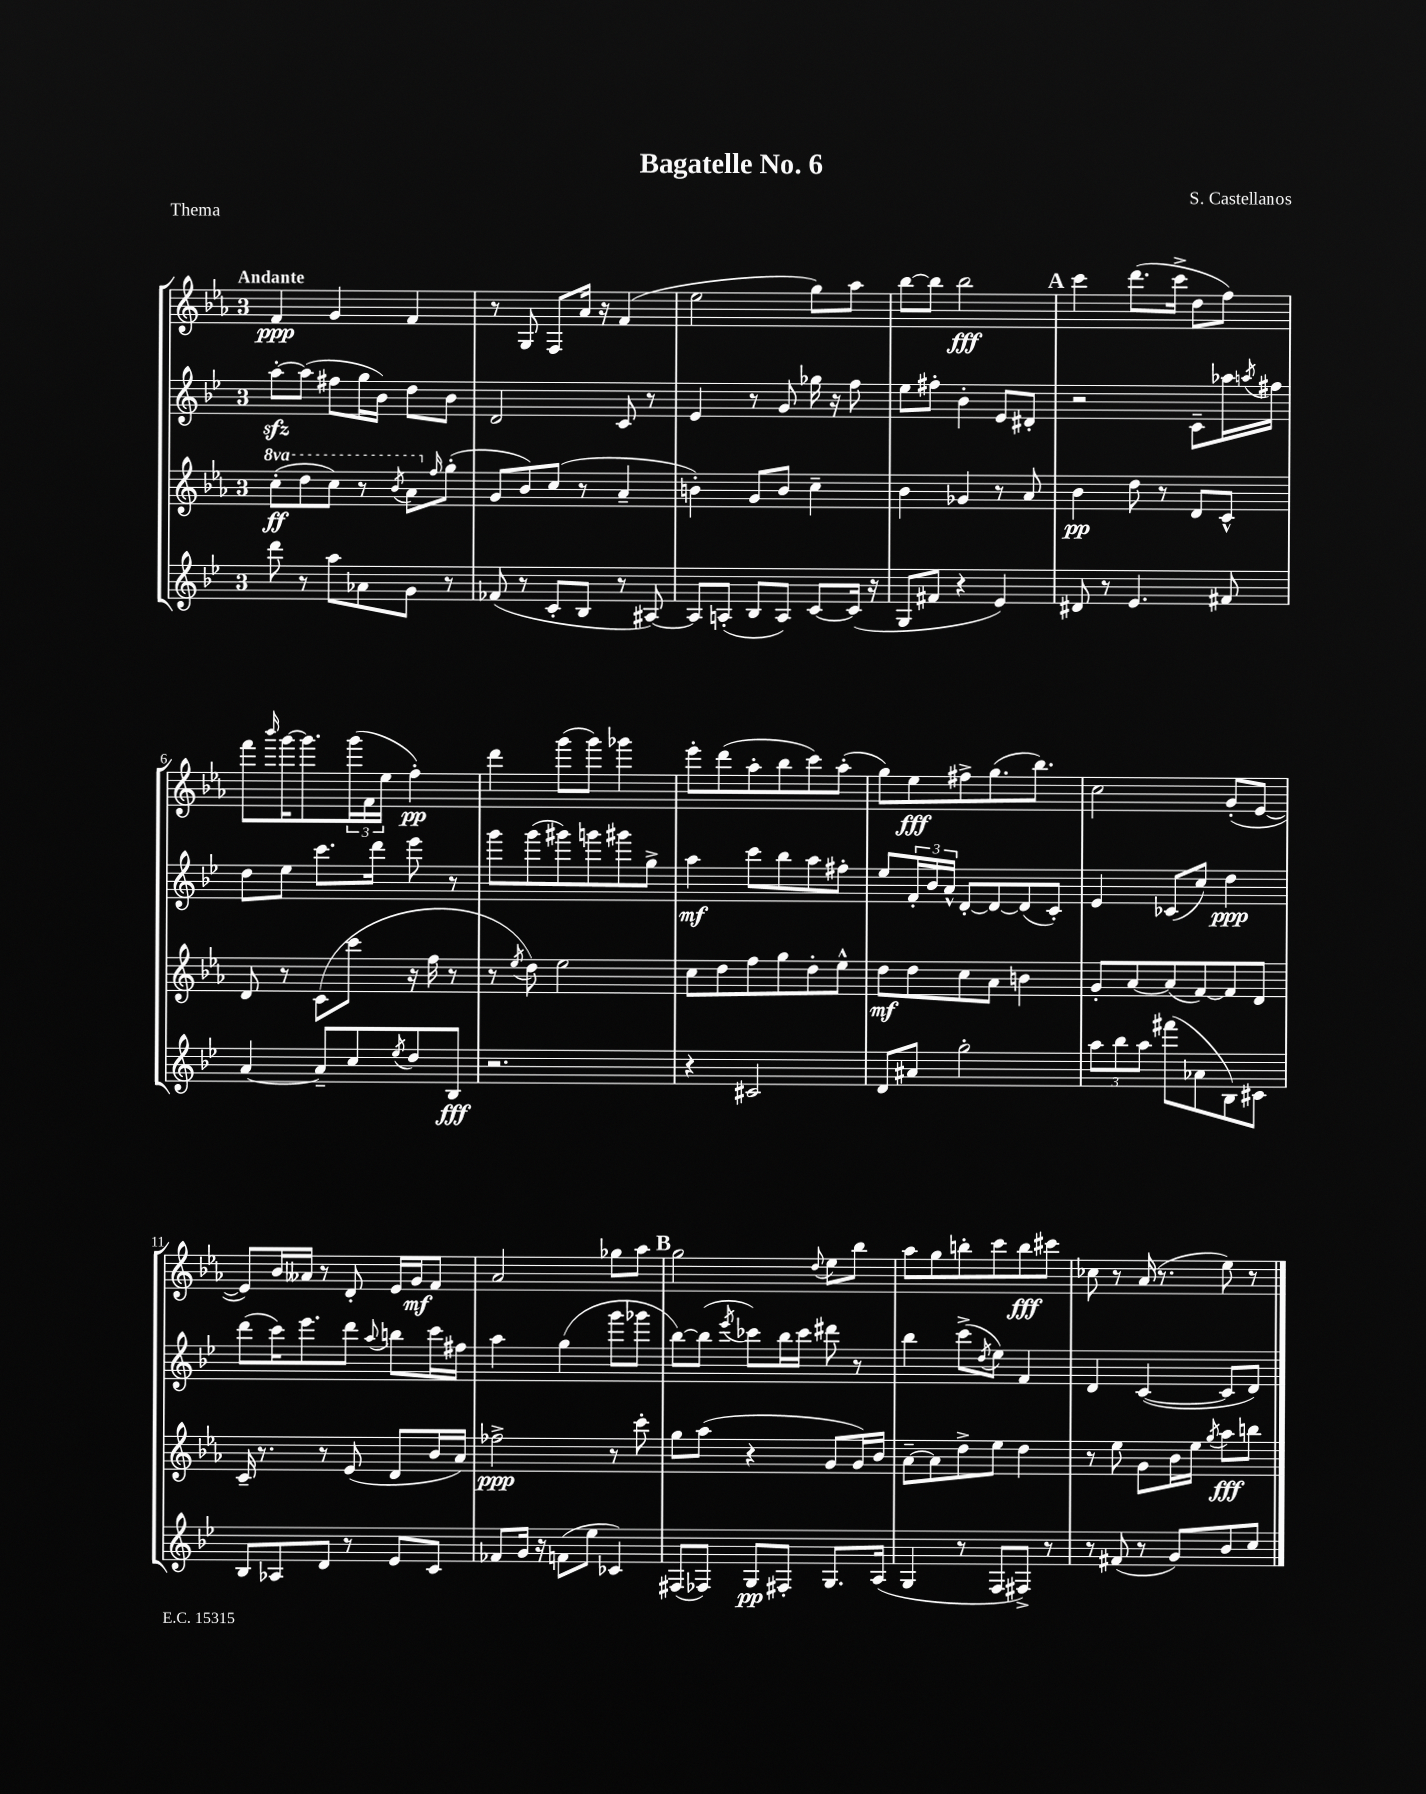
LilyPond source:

\header { title = "Bagatelle No. 6" composer = "S. Castellanos" piece = "Thema" }
<<
\new StaffGroup <<
\new Staff = "s0" {
    \clef treble \key ees \major \once \override Staff.TimeSignature.style = #'single-digit \time 3/4 \tempo "Andante"
    f'4\ppp g'4 f'4 |
    r8 g8 f8 aes'16 r16 f'4( |
    ees''2 g''8) aes''8 |
    bes''8~ bes''8 bes''2\fff |
    \mark \markup { \bold "A" } c'''4 d'''8.( c'''16-> d''8 f''8) |
    f'''8 \grace { bes'''16 } g'''16~ g'''8. \tuplet 3/2 { g'''16( f'16 ees''16 } f''4-.\pp) |
    d'''4 g'''8( g'''8) ges'''4 |
    ees'''8-. d'''8( aes''8-. bes''8 c'''8) aes''8-.( |
    g''8) ees''8\fff fis''8-> g''8.( bes''8.) |
    c''2 g'8-.( ees'8~ |
    ees'8) bes'16 aeses'16 r8 d'8-. ees'16 g'16\mf f'8 |
    aes'2 ges''8 aes''8 |
    \mark \markup { \bold "B" } g''2 \appoggiatura { d''8 } ees''8 bes''8 |
    aes''8 g''8 b''8-. c'''8 b''8\fff cis'''8 |
    ces''8 r8 aes'16( r8. ees''8) r8 \bar "|." |
}
\new Staff = "s1" {
    \clef treble \key bes \major \once \override Staff.TimeSignature.style = #'single-digit \time 3/4
    a''8~-.\sfz a''8( fis''8 g''16 bes'16) d''8 bes'8 |
    d'2 c'8 r8 |
    ees'4 r8 g'8 ges''16 r16 f''8 |
    ees''8 fis''8-. bes'4-. ees'8 dis'8-. |
    \mark \markup { \bold "A" } r2 c'8-- aes''16 \acciaccatura { a''8 } fis''16 |
    d''8 ees''8 c'''8. d'''16 ees'''8 r8 |
    g'''8 g'''8( gis'''8) g'''8 gis'''8 g''8-> |
    a''4\mf c'''8 bes''8 a''8 fis''8-. |
    ees''8 \tuplet 3/2 { f'16-. bes'16 a'16-^ } d'8~-. d'8~ d'8( c'8-.) |
    ees'4 ces'8( c''8) d''4\ppp |
    d'''8( c'''16) ees'''8. d'''8 \appoggiatura { a''8 } b''8 c'''16 fis''16 |
    a''4 g''4( g'''8 ges'''8 |
    \mark \markup { \bold "B" } bes''8~) bes''8( \acciaccatura { ees'''8 } ces'''8) bes''16 ces'''16 dis'''8 r8 |
    bes''4 c'''8->( \acciaccatura { d''8 } ees''8) f'4 |
    d'4 c'4~( c'8 d'8) \bar "|." |
}
\new Staff = "s2" {
    \clef treble \key ees \major \once \override Staff.TimeSignature.style = #'single-digit \time 3/4 \set Staff.ottavationMarkups = #ottavation-simple-ordinals
    \ottava #1 c'''8-.\ff( d'''8 c'''8) r8 \acciaccatura { bes''8 } aes''8 \ottava #0 \grace { f''16 } g''8-.( |
    g'8 bes'8) c''8( r8 aes'4-- |
    b'4-.) g'8 b'8 c''4-- |
    bes'4 ges'4 r8 aes'8 |
    \mark \markup { \bold "A" } bes'4\pp d''8 r8 d'8 c'8-^ |
    d'8 r8 c'8( c'''8 r16 f''16 r8 |
    r8 \acciaccatura { ees''8 } d''8) ees''2 |
    c''8 d''8 f''8 g''8 d''8-. ees''8-^ |
    d''8\mf d''8 c''8 aes'8 b'4 |
    g'8-. aes'8~ aes'8( f'8~) f'8 d'8 |
    c'16-- r8. r8 ees'8( d'8 bes'16 aes'16) |
    fes''2->\ppp r8 c'''8-. |
    \mark \markup { \bold "B" } g''8 aes''8( r4 g'8 g'16) bes'16 |
    aes'8~-- aes'8 d''8-> ees''8 d''4 |
    r8 ees''8 g'8 bes'16 ees''16 \acciaccatura { g''8 } aes''8\fff b''8 \bar "|." |
}
\new Staff = "s3" {
    \clef treble \key bes \major \once \override Staff.TimeSignature.style = #'single-digit \time 3/4
    d'''8 r8 a''8 aes'8 g'8 r8 |
    fes'8( r8 c'8-. bes8 r8 ais8~) |
    ais8 a8-.( bes8 a8) c'8~ c'16( r16 |
    g8 fis'8 r4 ees'4) |
    \mark \markup { \bold "A" } dis'8 r8 ees'4. fis'8 |
    a'4~ a'8-- c''8 \acciaccatura { ees''8 } d''8 bes8\fff |
    r2. |
    r4 cis'2 |
    d'8 ais'8 g''2-. |
    \tuplet 3/2 { a''8 bes''8 a''8 } fis'''8( aes'8 bes8) cis'8 |
    bes8 aes8 d'8 r8 ees'8 c'8 |
    fes'8 g'16 r16 f'8( ees''8 ces'4) |
    \mark \markup { \bold "B" } fis8( fes8) g8\pp fis8-. g8. a16( |
    g4 r8 f8 fis8->) r8 |
    r8 fis'8( r8 g'8) bes'8 c''8 \bar "|." |
}
>>
>>
